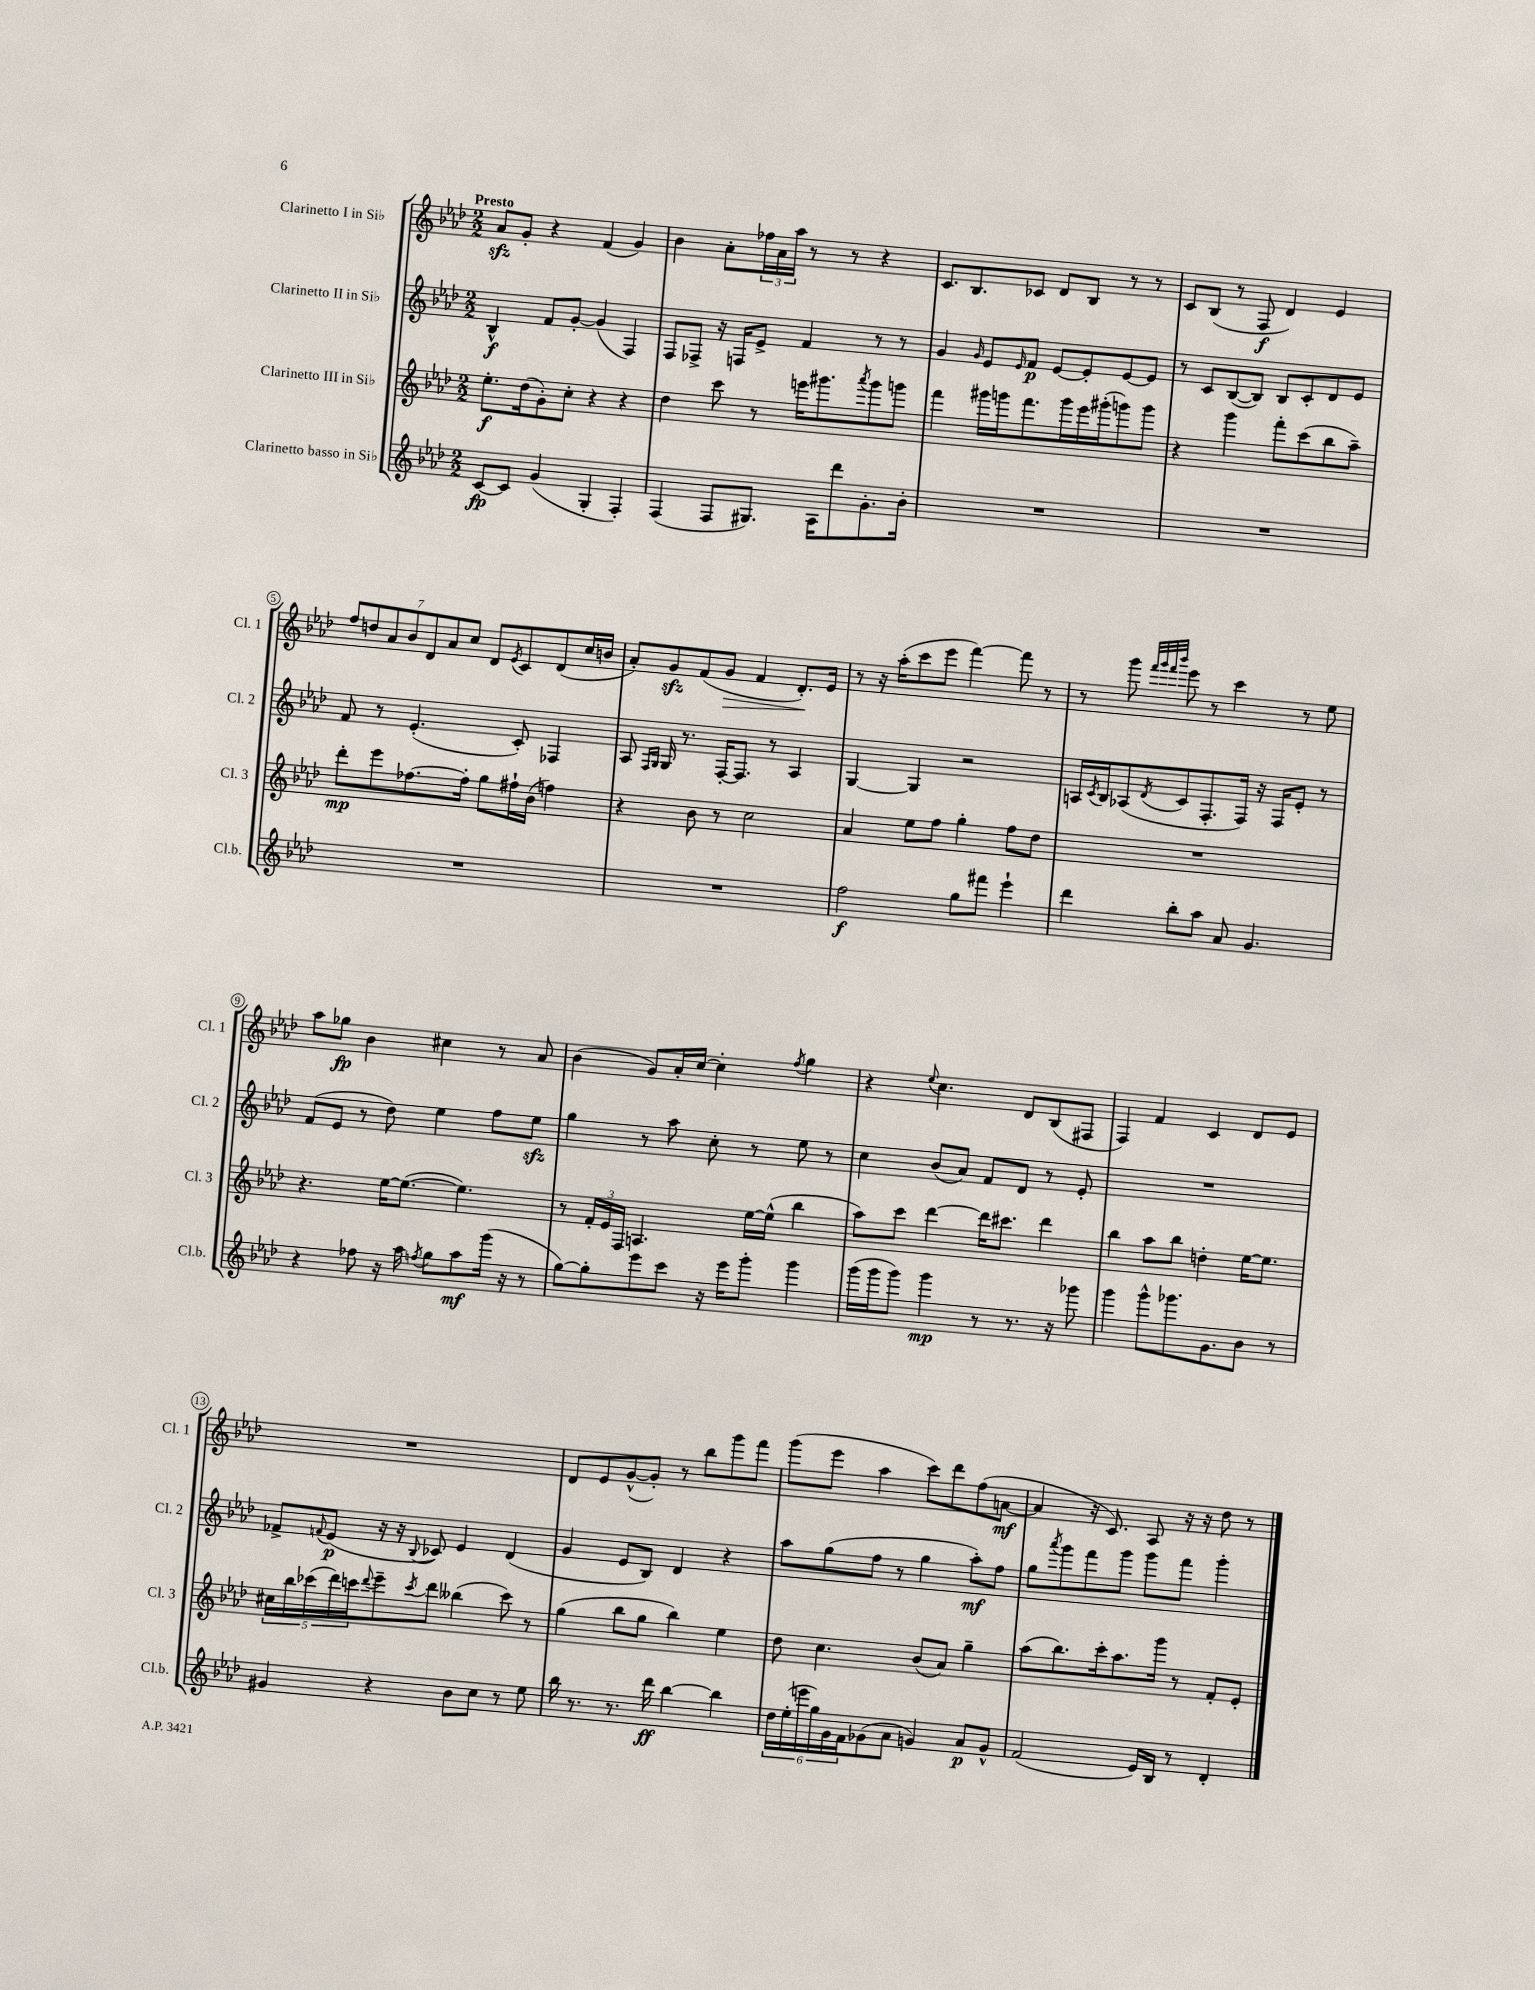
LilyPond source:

<<
\new StaffGroup <<
\new Staff = "s0" \with { instrumentName = "Clarinetto I in Sib" shortInstrumentName = "Cl. 1" } {
    \clef treble \key aes \major \numericTimeSignature \time 2/2 \tempo "Presto"
    aes'8\sfz g'8-. r4 f'4( g'4) |
    bes'4 aes'8-. \tuplet 3/2 { fes''16 aes'16 aes''16 } r8 r8 r4 |
    c'8. bes8. ces'8 des'8 bes8 r8 r8 |
    c'8 bes8( r8 f8\f des'4) ees'4 |
    \tuplet 7/4 { f''8 d''8 aes'8 bes'8 des'8 aes'8 c''8 } des'8 \acciaccatura { ees'8 } c'8 des'8( c''16 b'16 |
    aes'8-.) g'8\sfz f'8( g'8\> f'4 des'8.-.\!) ees'16 |
    r8 r16 aes''16-.( c'''8 ees'''8 f'''4~) f'''8 r8 |
    r8 g'''8 \grace { f'''32 g'''32 f'''32 bes'''32 } ees'''8 r8 c'''4 r8 ees''8 |
    aes''8 ges''8\fp bes'4 cis''4 r8 aes'8 |
    bes'4( g'8) aes'16-. c''16~ c''4-. \acciaccatura { f''8 } g''4 |
    r4 \appoggiatura { ees''8 } c''4. des'8 bes8( fis8 |
    f4) f'4 c'4 des'8 ees'8 |
    R1 |
    des'8 ees'8 g'8~-^( g'8-.) r8 bes''8 g'''8 f'''8 |
    g'''8( ees'''8 aes''4 c'''8) des'''8 f''8( a'8~\mf |
    a'4 r16 c'8.) aes8 r16 r16 des''8 r8 \bar "|." |
}
\new Staff = "s1" \with { instrumentName = "Clarinetto II in Sib" shortInstrumentName = "Cl. 2" } {
    \clef treble \key aes \major \numericTimeSignature \time 2/2
    bes4-^\f f'8 g'8~-. g'4( f4) |
    f8 fes8-> r16 f16 ees'8-> f'4 r8 r8 |
    g'4 \grace { g'16 } ees'8 \grace { ees'16 } f'8\p ees'8~ ees'8-. ees'8~ ees'8 |
    r8 c'8 bes8~( bes8) bes8 c'8-. des'8 ees'8 |
    f'8 r8 ees'4.-.( c'8-.) fes4 |
    aes8 \grace { f16 g16 } g16 r8. f16~-. f8. r8 aes4 |
    g4~ g4 r2 |
    a16 \acciaccatura { c'8 } bes16 aes8( \acciaccatura { des'8 } c'8 f8.-. f16) r16 f16 ees'8-. r8 |
    f'8( ees'8 r8 des''8) ees''4 f''8 ees''8\sfz |
    g''4 r8 aes''8 c''8-. r8 ees''8 r8 |
    c''4 bes'8( aes'8) f'8 des'8 r8 ees'8-. |
    R1 |
    fes'8-> \appoggiatura { f'8 } ees'8\p( r16 r16 \appoggiatura { bes8 } ces'8) ees'4 des'4( |
    g'4 ees'8 bes8) des'4 r4 |
    aes''8 g''8( f''8 r8 g''4 aes''8-.\mf) f''8 |
    g''8 \acciaccatura { aes'''8 } g'''8 f'''8 g'''8 g'''8 f'''8 g'''4-. \bar "|." |
}
\new Staff = "s2" \with { instrumentName = "Clarinetto III in Sib" shortInstrumentName = "Cl. 3" } {
    \clef treble \key aes \major \numericTimeSignature \time 2/2
    ees''8.-.\f des''16( g'8-.) c''8-. r4 r4 |
    des''4 c'''8 r8 e'''16 gis'''8. \acciaccatura { aes'''8 } gis'''8 g'''8 |
    f'''4 gis'''16 g'''16 f'''8. g'''16 ees'''16 gis'''16-.( g'''8) g'''8 |
    r4 g'''4 f'''8-. c'''8( bes''8 aes''8--) |
    des'''8-.\mp ees'''8 fes''8.~ fes''16-. g''8 fis''16-! bes'16( f''4) |
    r4 bes'8 r8 c''2 |
    aes'4 ees''8 f''8 g''4-. f''8 des''8 |
    R1 |
    r4. ees''16~ ees''8.~( ees''4.) |
    r8 \tuplet 3/2 { f'16-. ees'16 f16 } a4. ees''16~ ees''16-^( bes''4 |
    aes''8) c'''8 des'''4~ des'''16 cis'''8. des'''4 |
    bes''4 aes''8 bes''8 d''4-. ees''16~ ees''8. |
    \tuplet 5/4 { cis''16 bes''16 ces'''16( des'''16) c'''16 } \appoggiatura { des'''8 } ees'''8-- \acciaccatura { c'''8 } des'''8 beses''4( c'''8) r8 |
    g''4( bes''8 g''8 bes''4) ees''4 |
    des''8 c''4. bes'8( aes'8) g''4-- |
    aes''8( bes''8.) c'''16-. aes''8. g'''16 r8 f'8-. ees'8-. \bar "|." |
}
\new Staff = "s3" \with { instrumentName = "Clarinetto basso in Sib" shortInstrumentName = "Cl.b." } {
    \clef treble \key aes \major \numericTimeSignature \time 2/2
    c'8~\fp c'8 g'4( g4-. f4-.) |
    f4( f8 gis8.) aes16 des'''8 g'8.-. bes'16-. |
    R1 |
    R1 |
    R1 |
    R1 |
    f''2\f g''8 fis'''8 ees'''4-! |
    des'''4 bes''8-. aes''8 aes'8 g'4. |
    r4 fes''8 r16 aes''16 \acciaccatura { f''8 } g''8 aes''8\mf g'''16( r16 r8 |
    g''8~) g''8-. ees'''8 c'''8 r16 ees'''16 g'''8-. g'''4 |
    g'''16( g'''16 g'''8) g'''4\mp r8 r8. r16 ges'''8 |
    g'''4 g'''8-^ ges'''8. g'8. bes'8 r8 |
    gis'4 r4 bes'8 c''8 r8 ees''8 |
    bes''16 r8. r8. des'''16\ff bes''4~ bes''4 |
    \tuplet 6/4 { des''16 ees''16-.( e'''16 g''16) g'16 f'16 } ges'8( aes'8 g'4) aes'8\p g'8-^ |
    f'2( ees'16) bes16 r8 des'4-. \bar "|." |
}
>>
>>
\layout { \context { \Score \override BarNumber.stencil = #(make-stencil-circler 0.1 0.3 ly:text-interface::print) } }
